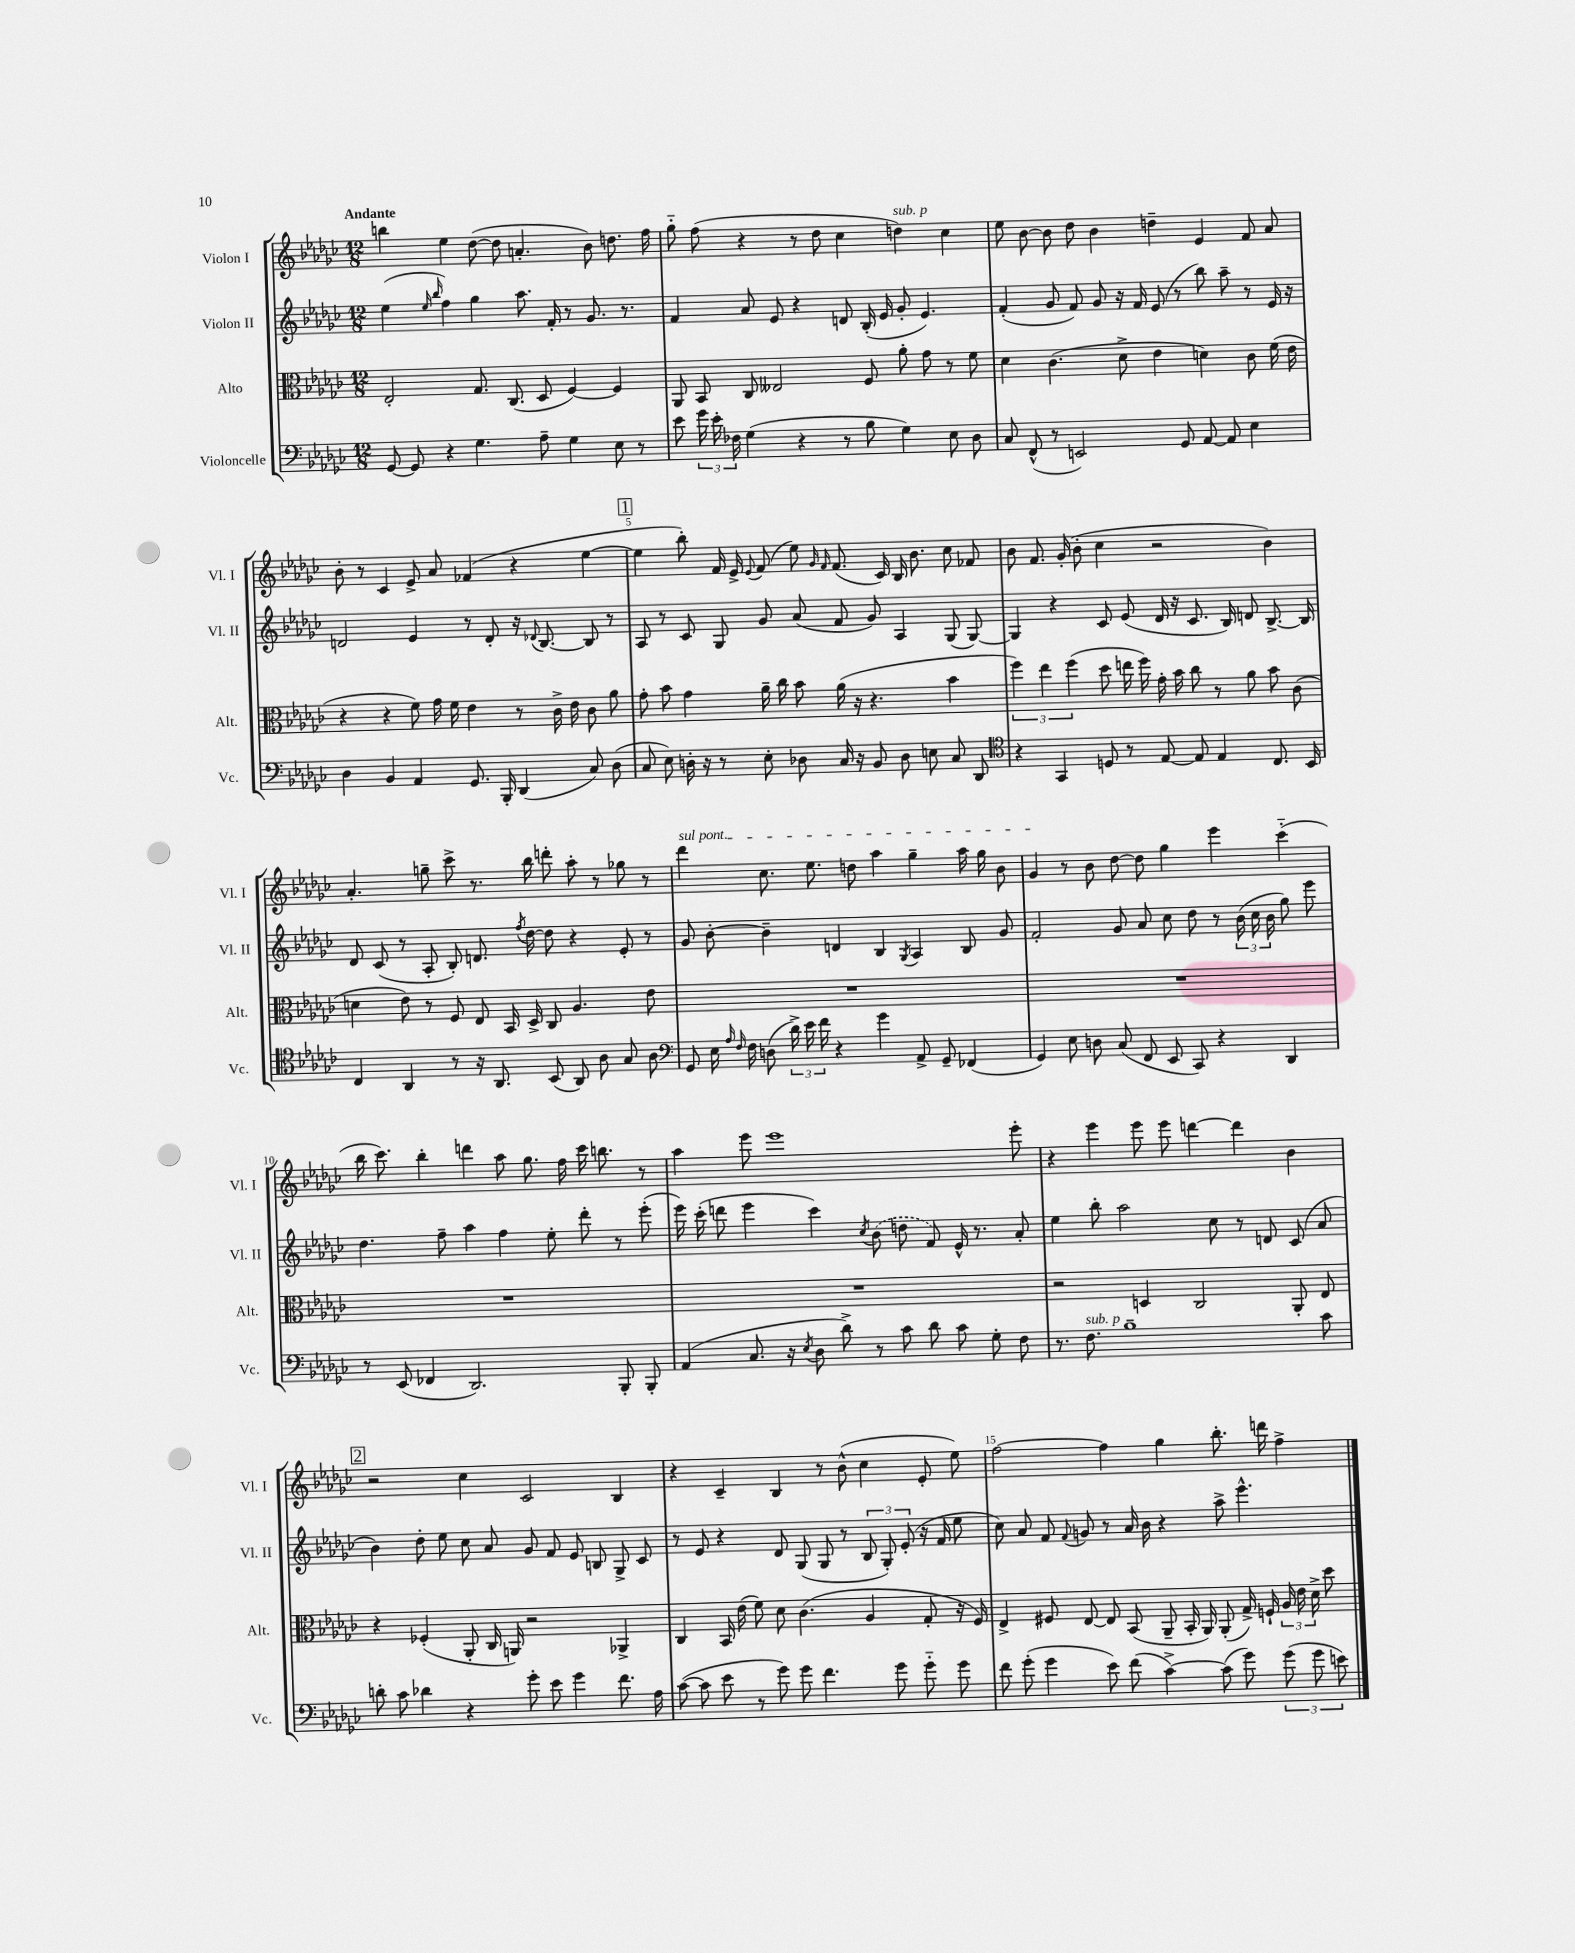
<<
\new StaffGroup <<
\new Staff = "s0" \with { instrumentName = "Violon I" shortInstrumentName = "Vl. I" } {
    \clef treble \key ges \major \numericTimeSignature \time 12/8 \tempo "Andante"
    \autoBeamOff b''4 ees''4 des''8~( des''8 a'4.-. bes'8) d''8. f''16 |
    ges''8-_ f''8( r4 r8 des''8 ces''4 d''4^\markup { \italic "sub. p" }) ces''4 |
    ees''8 bes'8~ bes'8 des''8 bes'4 d''4-- ees'4 f'8 aes'8 |
    bes'8-. r8 ces'4 ees'8-> aes'8 fes'4( r4 ees''4~ |
    \mark \markup { \box "1" } ees''4 bes''8-.) f'16 ees'16-> \appoggiatura { ees'8 } f'8( ees''8) \grace { ges'16 f'16 } f'8.( ces'16) bes16 bes'8. ces''8 fes'8 |
    bes'8 f'8. ges'16-.( bes'8-. ces''4 r2 bes'4) |
    aes'4.-. g''8-- ces'''8-> r8. bes''16 d'''8-. aes''8-. r8 ges''8 r8 |
    \once \override TextSpanner.bound-details.left.text = \markup { \italic "sul pont." } des'''4\startTextSpan ces''8. ees''8. d''8 aes''4 ges''4-- aes''16 ges''16 bes'8 |
    ges'4\stopTextSpan r8 bes'8 des''8~ des''8 ges''4 ees'''4 ces'''4-_( |
    bes''16 ces'''8.) bes''4-. d'''4 aes''8 ges''8. f''16 ces'''16 b''8. r8 |
    aes''4 ees'''8 ees'''1 ees'''8-. |
    r4 ees'''4 ees'''8 ees'''8 d'''4~ d'''4 bes'4 |
    \mark \markup { \box "2" } r2 ces''4 ces'2 bes4 |
    r4 ces'4-- bes4 r8 bes'8-^( ces''4 ees'8-. ees''8) |
    f''2~ f''4 ges''4 bes''8.-. d'''16 f''4-> \bar "|." |
}
\new Staff = "s1" \with { instrumentName = "Violon II" shortInstrumentName = "Vl. II" } {
    \clef treble \key ges \major \numericTimeSignature \time 12/8
    \autoBeamOff ees''4( \grace { ees''16 bes''16 } f''4) ges''4 aes''8. f'16-. r8 ges'8. r8. |
    f'4 aes'8 ees'8 r4 d'8 bes16-.( ees'16 ges'8-. ees'4.) |
    f'4-.( ges'8 f'8) ges'8 r16 f'16 ees'8( r8 bes''8) aes''8-- r8 ees'16 r16 |
    d'2 ees'4 r8 d'8-. r16 \appoggiatura { des'8 } bes8.~ bes8 r8 |
    \mark \markup { \box "1" } aes8 r8 ces'8 ges8 ges'8 aes'8( f'8 ges'8) aes4 ges8( ges8~) |
    ges4 r4 ces'8 ees'8( des'16 r16 ces'8. bes16) d'8 bes8.~-> bes16 |
    des'8 ces'8( r8 aes8-. bes8-.) d'8. \acciaccatura { f''8 } des''16~ des''8 r4 ees'8-. r8 |
    ges'8 bes'8~-. bes'4-- d'4 bes4 \acciaccatura { ges8 } aes4 bes8 ges'8 |
    f'2-. ges'8 aes'8 ces''8 des''8 r8 \tuplet 3/2 { bes'16( ces''16 bes'16 } ges''8) ees'''8 |
    des''4. f''8-- aes''4 f''4 ees''8-. des'''8-. r8 ees'''8-.( |
    ees'''16) ces'''16-.( d'''8 ees'''4 ces'''4) \acciaccatura { ces''8 } \once \slurDashed bes'8( d''8 f'8) ees'16-^ r8. aes'8-. |
    ees''4 bes''8-. aes''2 ces''8 r8 d'8 ces'8( aes'8 |
    \mark \markup { \box "2" } bes'4) des''8-. ees''8 ces''8 aes'8 ges'8 f'8 ees'8 b8 ges8-> ces'8 |
    r8 ees'8 r4 des'8 ges8( ges8 r8 \tuplet 3/2 { bes8 ges8-.) ees'8-.( } r16 f'16 ees''8 |
    ces''8) aes'8 f'8 \appoggiatura { f'8 } g'8 r8 aes'16 bes'16 r4 aes''8-> ees'''4.-^ \bar "|." |
}
\new Staff = "s2" \with { instrumentName = "Alto" shortInstrumentName = "Alt." } {
    \clef alto \key ges \major \numericTimeSignature \time 12/8
    \autoBeamOff ees2-. ges8. ces8.( des8 f4~) f4 |
    aes,8 bes,8 ces8 eeses2 f8 aes'8-. ges'8 r8 f'8 |
    des'4 ces'4.( des'8-> ees'4 d'4) ces'8 f'16( ees'16 |
    r4 r4 f'8) ges'16 f'16 ees'4 r8 ces'16-> ees'16 ces'8 aes'8 |
    \mark \markup { \box "1" } ges'8-. bes'8 ges'4 aes'16-- ces''16 bes'8 aes'16( r16 r4. bes'4 |
    \tuplet 3/2 { f''4) ees''4 f''4( } des''8 e''16 f''16) ges'16-. bes'16 ces''8 r8 aes'8 bes'8 ces'8( |
    d'4 ees'8) r8 f8 ees8 bes,16 des16-> ces8 aes4. ees'8 |
    R1. |
    R1. |
    R1. |
    R1. |
    r2 d4 ces2 aes,8-. ees8 |
    \mark \markup { \box "2" } r4 fes4-.( aes,8-. ces16 a,16) r2 aes,4-> |
    ces4 bes,16 ees'16( f'8) des'8 ces'4.( aes4 ges8-. r16 f16) |
    ees4-> fis8 ees8~ ees8 bes,8( aes,8-- bes,16-. aes,16) aes,8-.( ges16->) f16-! \tuplet 3/2 { aes16 ees'16 des'16-> } des''8 \bar "|." |
}
\new Staff = "s3" \with { instrumentName = "Violoncelle" shortInstrumentName = "Vc." } {
    \clef bass \key ges \major \numericTimeSignature \time 12/8
    \autoBeamOff ges,8~ ges,8 r4 ges4. aes8-- ges4 ees8 r8 |
    ees'8 \tuplet 3/2 { ges'16 ees'16-. fes16 } ges4( r4 r8 bes8 ges4) ees8 des8 |
    ces8 f,8-^( r8 e,2) ges,8 aes,8~ aes,8 ees4 |
    des4 bes,4 aes,4 ges,8. bes,,16-. des,4( ces8) des8( |
    \mark \markup { \box "1" } ces8 ees8) d16-. r16 r8 ees8-. des8 ces16 r16 bes,8 des8 e8 ces8 des,8 |
    \clef tenor r4 ges,4 d8 r8 ees8~ ees8 ees4 ces8. bes,16 |
    ces4 aes,4 r8 r16 aes,8. bes,8( aes,8) aes8 ges8 aes8 |
    \clef bass ges,8 ees16 \grace { aes16 f16 } f16 d8( \tuplet 3/2 { des'16->) ees'16 f'16 } r4 ges'4 aes,8-> ges,8-- fes,4( |
    ges,4) ees8 d8 ces8( f,8 ees,8 ces,8) r4 des,4 |
    r8 ees,8( fes,4 des,2.) bes,,8-. bes,,8-. |
    aes,4( ces8. r16 \acciaccatura { ees8 } des8 des'8->) r8 ces'8 des'8 ces'8 ges8-. f8 |
    r8. f8.^\markup { \italic "sub. p" } bes1-- ces'8 |
    \mark \markup { \box "2" } d'8-. ces'8 des'4 r4 ges'8-. ees'8 ges'4 f'8. aes16 |
    ces'8~( ces'8 ees'8 r8 ges'8) ges'8 f'4. ges'8 ges'8-_ ges'8 |
    f'8 ges'8-.( ges'4 ees'8) f'8( ces'4~->) ces'8( ges'8) \tuplet 3/2 { ges'8( ges'8 e'8) } \bar "|." |
}
>>
>>
\layout { \context { \Score \override BarNumber.break-visibility = ##(#f #t #t) barNumberVisibility = #(every-nth-bar-number-visible 5) } }
